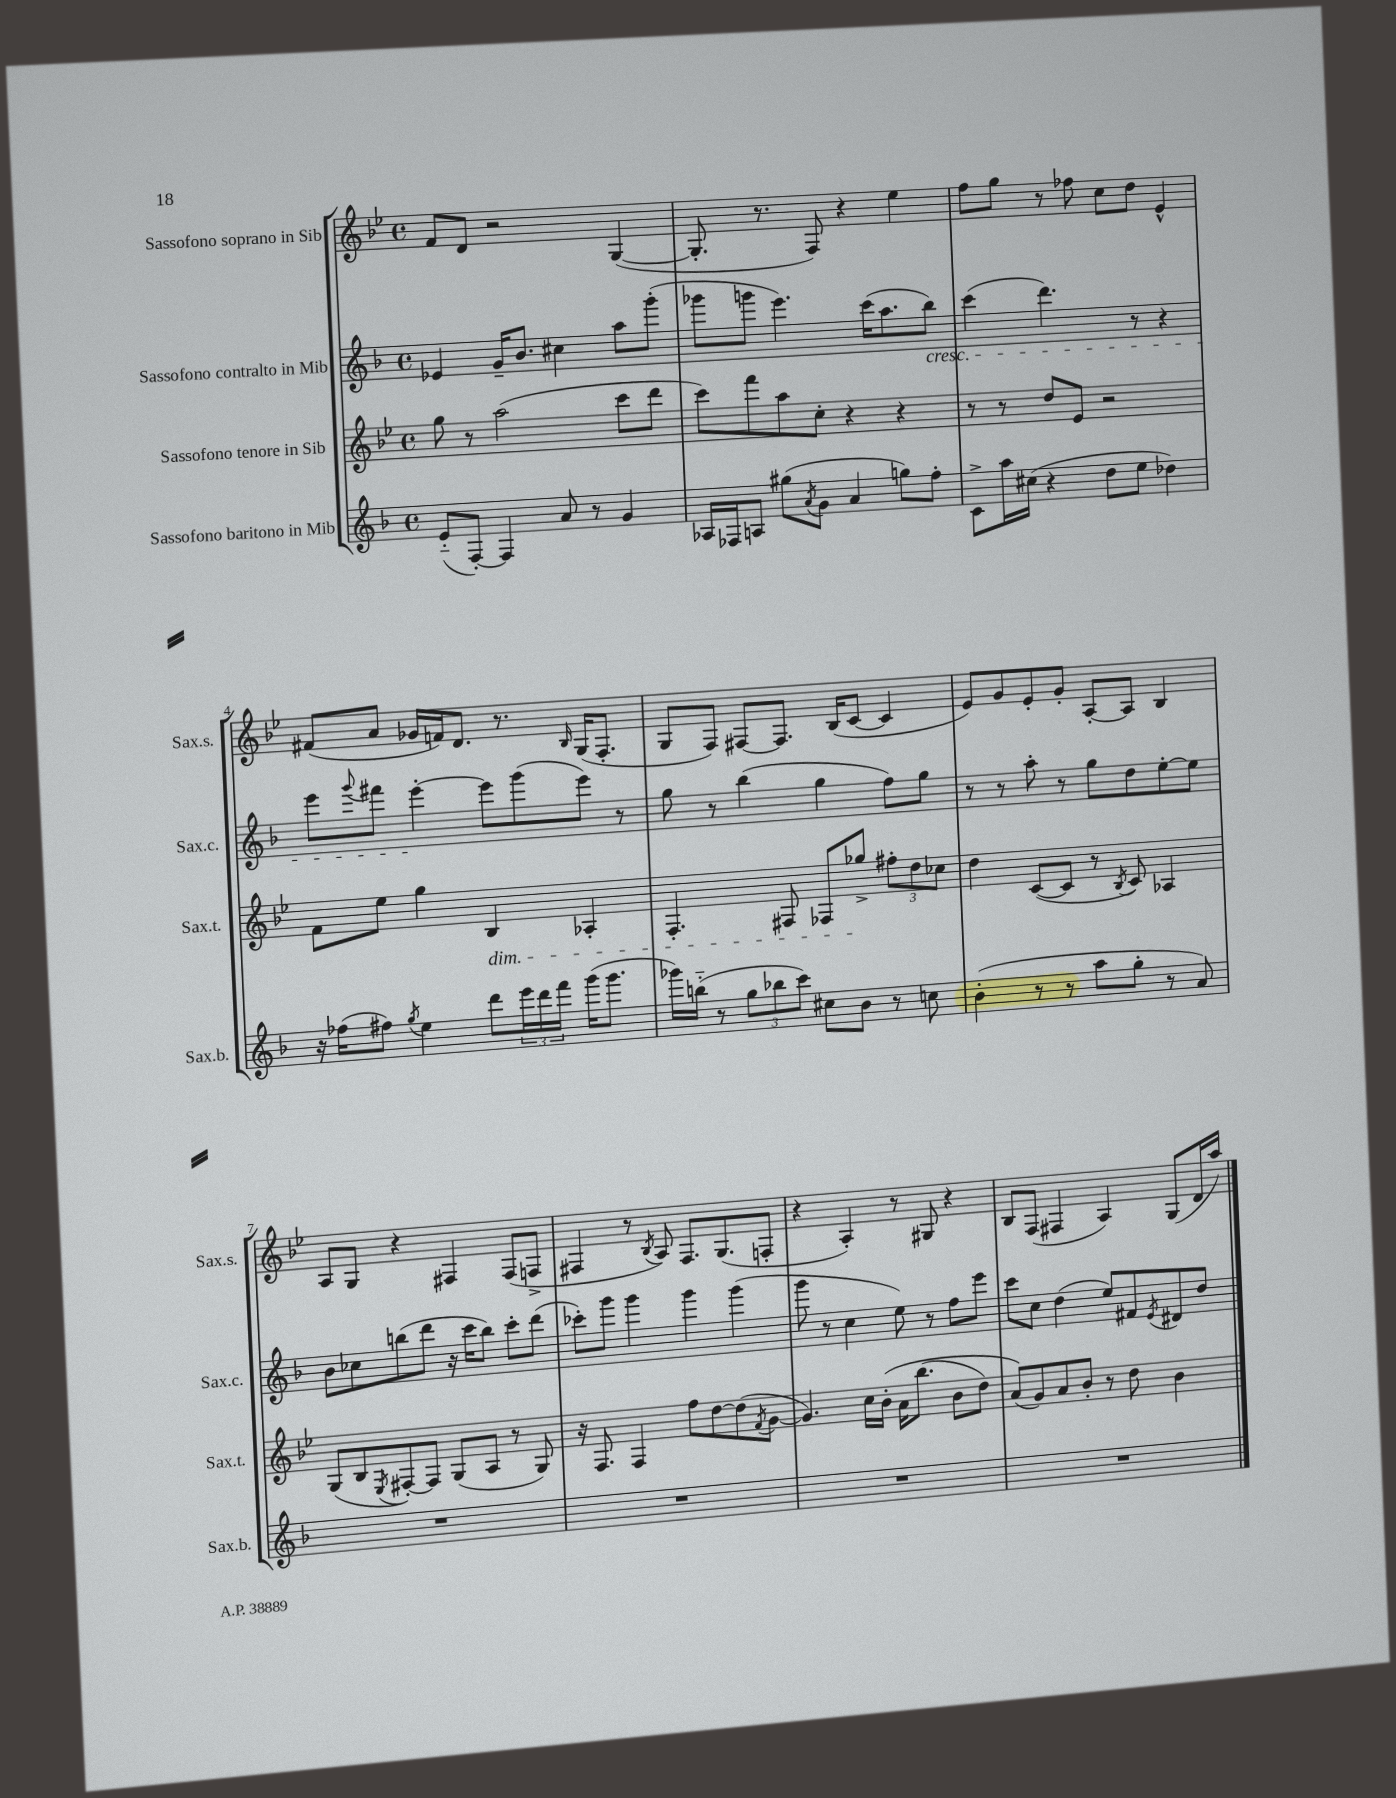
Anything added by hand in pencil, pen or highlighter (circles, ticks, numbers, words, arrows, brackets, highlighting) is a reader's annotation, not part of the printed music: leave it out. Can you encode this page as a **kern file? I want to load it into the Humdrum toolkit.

**kern	**kern	**kern	**kern
*staff4	*staff3	*staff2	*staff1
*clefG2	*clefG2	*clefG2	*clefG2
*k[b-]	*k[b-e-]	*k[b-]	*k[b-e-]
*M4/4	*M4/4	*M4/4	*M4/4
*met(c)	*met(c)	*met(c)	*met(c)
(8e'~/L	8gg\	4e-/	8f/L
[8F'/J)	8r	.	8d/J
4F/]	(2aa\	16g~/LK	2r
.	.	8.b-/J	.
8a/	.	4cc#\	.
8r	.	.	.
4g/	8ccc\L	8aa\L	([4G/
.	8ddd\J	(8ggg'\J	.
=	=	=	=
16A-/LL	8ccc\L)	8ggg-\L	8.G'/]
16F-/J	.	.	.
8A/J	8fff\	8ggg\J	.
.	.	.	8.r
(8gg#\L	8aa\	4.eee\)	.
8qa/	.	.	.
8g\J	8cc'\J	.	8F/)
4a/	4r	.	4r
.	.	(16ccc\LK	.
.	.	8.aa\	.
8gg\L)	4r	.	4ee-\
8ff'\J	.	8bb-\J)	.
=	=	=	=
8c^\L	8r	(4ccc\	8ff\L
16aa\L	8r	.	8gg\J
(16cc#\JJ	.	.	.
4r	8dd/L	4.ddd\)	8r
.	8e-/J	.	8ff-\
8dd\L	2r	.	8cc\L
8ee\J	.	8r	8dd\J
4dd-\)	.	4r	4e-^^/
=	=	=	=
16r	8f\L	8eee\L	(8f#/L
(16ff-\LK	.	.	.
.	.	8qqggg/	.
8ff#\J)	8ee-\J	8fff#\J	8a/J
8qgg/	.	.	.
4ee\	4gg\	[4eee'\	16g-/LL
.	.	.	16f/J)
.	.	.	8.d/J
8ddd\L	4B-/	8eee\]L	.
.	.	.	8.r
24eee\L	.	(8ggg\	.
24ddd\	.	.	.
24fff\JJ	.	.	.
.	.	.	16qqB-/
(16ggg\LK	4A-'/	8eee\J)	(16G/LK
8.ggg\J	.	.	8.F'/J
.	.	8r	.
=	=	=	=
16ggg-\LL)	4.F'/	8gg\	8G/L
(16bb'~\JJ	.	.	.
8r	.	8r	8F/J)
12gg\L	.	(4bb-\	[8F#/L
12bb-\	.	.	.
.	8F#/	.	8.F#/]J
12ccc\J)	.	.	.
8cc#\L	8F-/L	4gg\	.
.	.	.	(16B-/LK
8b-\J	8gg-^/J	.	[8c/J
8r	12ff#'\L	8ff\L)	4c/]
.	12dd\	.	.
8cc\	.	8gg\J	.
.	12cc-\J	.	.
=	=	=	=
(4b-'\	4dd\	8r	8e-/L)
.	.	8r	8g/
8r	([8c/L	8aa'\	8e-'/
8r	8c/]J	8r	8g'/J
8aa\L	8r	8gg\L	[8A'/L
.	8qB-/	.	.
8gg'\J	8c/)	8dd\	8A/]J
8r	4A-/	[8ee'\	4B-/
8a/)	.	8ee\]J	.
=	=	=	=
1r	(8G/L	8b-\L	8A/L
.	8B-/	8cc-\	8G/J
.	8qE-/	.	.
.	[8F#'/)	(8bb\	4r
.	8F#/]J	8ddd\J	.
.	(8G/L	16r	4F#/
.	.	16ccc\LK	.
.	8A/J	8bb\J)	.
.	8r	8ccc'\L	(8F#/L
.	8G/)	(8ddd\J	8F^/J
=	=	=	=
1r	16r	8ccc-'\L)	4F#/
.	8.F/	.	.
.	.	8ggg\J	.
.	4F/	4ggg\	8r
.	.	.	8qB-/
.	.	.	8A/)
.	8ff\L	4ggg\	8.F#/L
.	[8dd\	.	.
.	.	.	(8.G/
.	(8dd\]	(4ggg\	.
.	8qf/	.	.
.	[8g\J	.	8F'/J
=	=	=	=
1r	4.g/])	8ggg\	4r
.	.	8r	.
.	.	4cc\	4A'/)
.	16cc\LL	.	.
.	&(16b-'\JJ	.	.
.	16a\LK	8ee\)	8r
.	(8.bb-\J	.	.
.	.	8r	8G#/
.	8b-\L	8ff\L	4r
.	8dd\J)	8eee\J	.
=	=	=	=
1r	(8a/L&)	8ccc\L	8B-/L
.	8g/)	8cc\J	(8F/J
.	8a/	(4dd\	4F#/
.	8b-'/J	.	.
.	8r	8ee/L)	4A/)
.	8dd\	8f#/	.
.	.	8qe/	.
.	4b-\	8d#/	(8G/L
.	.	8dd/J	16d/L
.	.	.	16aa/JJ)
==	==	==	==
*-	*-	*-	*-
